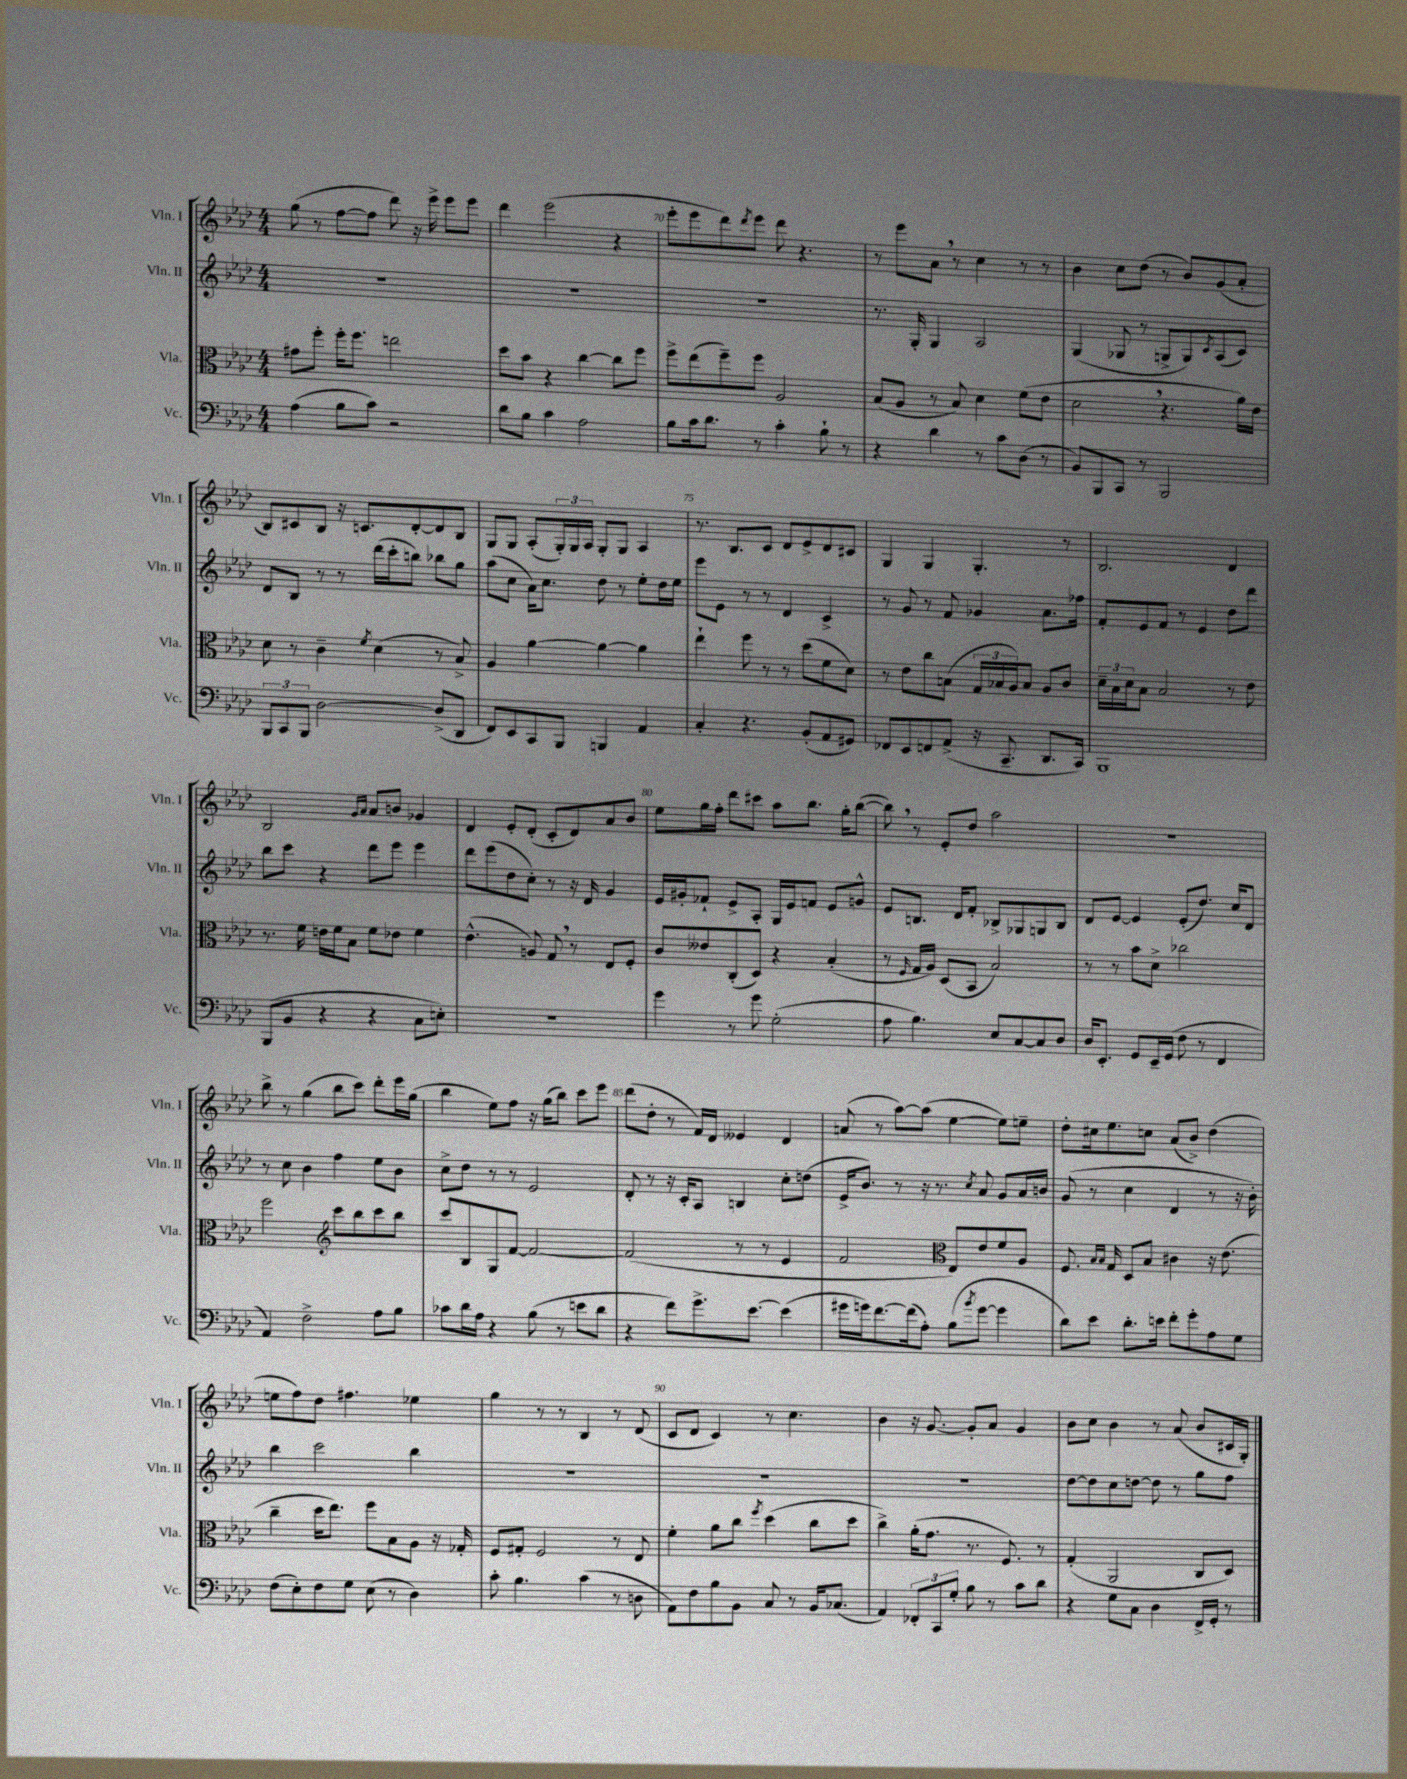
<<
\new StaffGroup <<
\new Staff = "s0" \with { instrumentName = "Vln. I" shortInstrumentName = "Vln. I" } {
    \clef treble \key aes \major \numericTimeSignature \time 4/4
    g''8( r8 f''8~ f''8 des'''8) r16 ees'''16-> ees'''8 ees'''8 |
    des'''4 ees'''2( r4 |
    ees'''8-. ees'''8 des'''8) \acciaccatura { des'''8 } ees'''8 des'''8 r4. |
    r8 ees'''8 aes'8 \breathe r8 c''4 r8 r8 |
    bes'4 c''8 des''8( r8 bes'8) g'8( aes'8-. |
    bes8) cis'8 bes8 r16 c'8. des'8~-. des'8 bes8 |
    g8 g8 aes8-.( \tuplet 3/2 { g16-.) g16 aes16 } g8-. g8 aes4 |
    r8. bes8. c'8 des'8 ees'8-> des'8 cis'8 |
    g4 g4 g4.-. r8 |
    bes2. des'4 |
    bes2 \grace { g'16 aes'16 } aes'8 b'8 ges'4 |
    des'4 ees'8-. des'8-.( c'8-. des'8) aes'8 bes'8 |
    ees''8 g''16 f''16-. des'''8 cis'''8 aes''8 bes''8. g''16-. bes''8~( |
    bes''8) \breathe r8 ees'8-. des''8 aes''2 |
    R1 |
    bes''8-> r8 g''4( bes''8 c'''8) des'''8-. ees'''16 g''16( |
    bes''4 ees''8) f''8 r16 g''16( bes''8) c'''8 ees'''8 |
    des'''8( des''8-. r8 f'16) des'16 eeses'4 des'4 |
    a'8( r8 aes''8~) aes''8( ees''4~ ees''8) e''8-- |
    des''8-. cis''16 ees''8. c''8 aes'8( bes'8->) des''4( |
    e''8 f''8) des''8 fis''4. ees''4 |
    g''4 r8 r8 bes4 r8 des'8( |
    c'8 des'8 c'4) r8 c''4. |
    bes'4 r16 g'8.~ g'8-. aes'8 g'4 |
    bes'8 c''8 bes'4 r8 aes'8( bes'8 cis'16 g16-.) \bar "|." |
}
\new Staff = "s1" \with { instrumentName = "Vln. II" shortInstrumentName = "Vln. II" } {
    \clef treble \key aes \major \numericTimeSignature \time 4/4
    R1 |
    R1 |
    R1 |
    r8. g16-. g4 aes2 |
    g4( ges8 r8 g8-> g8) \acciaccatura { c'8 } aes8( c'8) |
    des'8 bes8 r8 r8 des'''16( c'''16-. b''8) bes''8 g''8 |
    aes''8( c''8 aes'16) c''8. des''8 r8 ees''8-. des''16 ees''16 |
    ees'''8 ees'8 r8 r8 des'4 c'4-> |
    r8 g'8 r8 f'8 ges'4 aes'8. fes''16 |
    f'8-. ees'8 f'8 r8 ees'4 des''8 des'''8 |
    bes''8 c'''8 r4 des'''8 ees'''8 ees'''4 |
    des'''8 ees'''8( des''8 c''8-.) r8 r16 des'16 g'4 |
    ees'16 gis'16-. fes'8-! ees'8-> aes8-. g16 ees'16 f'8 ees'8 g'8-^ |
    ees'8 b8. des'16 f'8-. bes8-> ges8 g8 bes8 |
    des'8 ees'8~ ees'4 ees'8-.( des''8.) c''16 des'8 |
    r8 c''8 bes'4 f''4 ees''8 bes'8 |
    c''8-> des''8 r8 r8 ees'2 |
    des'8-. r8 r16 c'16-. aes8 b4 c''8-. d''8( |
    ees'16-> bes'8.) r8 r16 r8. \acciaccatura { c''8 } aes'8 g'8 aes'16 b'16 |
    g'8( r8 c''4 des'4 r8 r16 bes'16-.) |
    bes''4 c'''2 bes''4 |
    R1 |
    R1 |
    R1 |
    des''8~ des''8 c''8 d''8~ d''8 r8 g''8 f''8 \bar "|." |
}
\new Staff = "s2" \with { instrumentName = "Vla." shortInstrumentName = "Vla." } {
    \clef alto \key aes \major \numericTimeSignature \time 4/4
    gis'8 f''8-. f''16-. f''8. e''2 |
    des''8 bes'8 r4 c''4~ c''8 f''8 |
    f''8-> ees''8( f''8--) f''8 aes2 |
    bes8( aes8 r8 bes8) des'4 f'8( ees'8 |
    des'2 \breathe r4. aes'16) ees'16 |
    des'8 r8 c'4-- \acciaccatura { f'8 } des'4( r8 bes8->) |
    aes4 aes'4~ aes'4~ aes'4 |
    ees''4-! f''8 r8 r8 des''8( f'8 des'8) |
    r8 ees'8 c''8 b8( \tuplet 3/2 { g16 bes16 aes16) } bes8 aes8 c'8 |
    \tuplet 3/2 { des'16-- bes16 des'16 } bes8 bes2 r8 ees'8 |
    r8. f'16 e'16 f'16 bes8 f'8 ees'8 f'4 |
    ees'4.-^( a8) g8 \breathe r8 ees8 f8-. |
    c'8 eeses'8 c8-.( des8) r4 bes4-.( |
    r8 \grace { f16 } g16 aes16) des8( bes,8 bes2) |
    r8 r8 bes'8 des'8-> ces''2 |
    f''2 \clef treble c'''8 bes''8 c'''8 bes''8 |
    c'''8 bes8 g8 f'8~ f'2~ |
    f'2( r8 r8 ees'4 |
    f'2 \clef alto ees8) ees'8 f'8 aes8 |
    f8. \grace { bes16 bes16 } g16 des8 bes8 cis'4 r16 ees'8.( |
    c''4-- des''16 ees''8.) f''8 bes8 aes8 r16 ges16-. |
    f8 gis8-. f2 r8 ees8 |
    f'4-. aes'8 c''8 \acciaccatura { f''8 } des''4( c''8 des''8 |
    c''4->) aes'16-.( g'8. r8. f8.) r8 |
    g4-.( aes,2 c8 des8) \bar "|." |
}
\new Staff = "s3" \with { instrumentName = "Vc." shortInstrumentName = "Vc." } {
    \clef bass \key aes \major \numericTimeSignature \time 4/4
    aes4( bes8 c'8) r2 |
    des'8 bes8 c'4 aes2 |
    bes8 c'16 des'8. r8 c'4-. bes8-! r8 |
    r4 des'4 r8 c'8 des8( r8 |
    bes,8) bes,,8 c,8 r8 bes,,2 |
    \tuplet 3/2 { bes,,8 c,8 bes,,8 } des2~ des8->( des,8 |
    f,8) ees,8 c,8 bes,,8 b,,4 aes,4 |
    c4-. r4. bes,8-.( aes,8 gis,8) |
    fes,8 ees,8 f,8 aes,8->( r16 c,8.-- des,8. c,16) |
    bes,,1 |
    bes,,8( bes,8 r4 r4 c8 e8-.) |
    R1 |
    g'4 r8 g'8 g2-.( |
    aes8 bes4.) ees8 c8~ c8 des8 |
    des16 ees,8.-. g,8 ees,16-- g,16( f8 r8 f,4 |
    aes,4) f2-> aes8 bes8 |
    ces'8 des'16 aes16 r4 bes8( r8 e'8 des'8 |
    r4 f'8) g'8.-> ees'8.~ ees'4( |
    gis'16 g'16) f'8.~ f'16( aes8-.) bes8( \acciaccatura { bes'8 } g'8~ g'4 |
    des'8) ees'8 des'8.-. e'16 f'8-. g'8-. aes8 g8 |
    f8( ees8-.) f8 g8 ees8( r8 des4) |
    c'8-. bes4. c'4( r8 d8 |
    aes,8) f8 bes8 bes,8 c8 r8 bes,16 ces8.( |
    aes,4) \tuplet 3/2 { fes,8-. c,8 g8-. } bes8 r8 c'8 des'8 |
    r4 g8 c8 des4 f,16-> g,16-. r8 \bar "|." |
}
>>
>>
\layout { \context { \Score currentBarNumber = #68 \override BarNumber.break-visibility = ##(#f #t #t) barNumberVisibility = #(every-nth-bar-number-visible 5) } }
